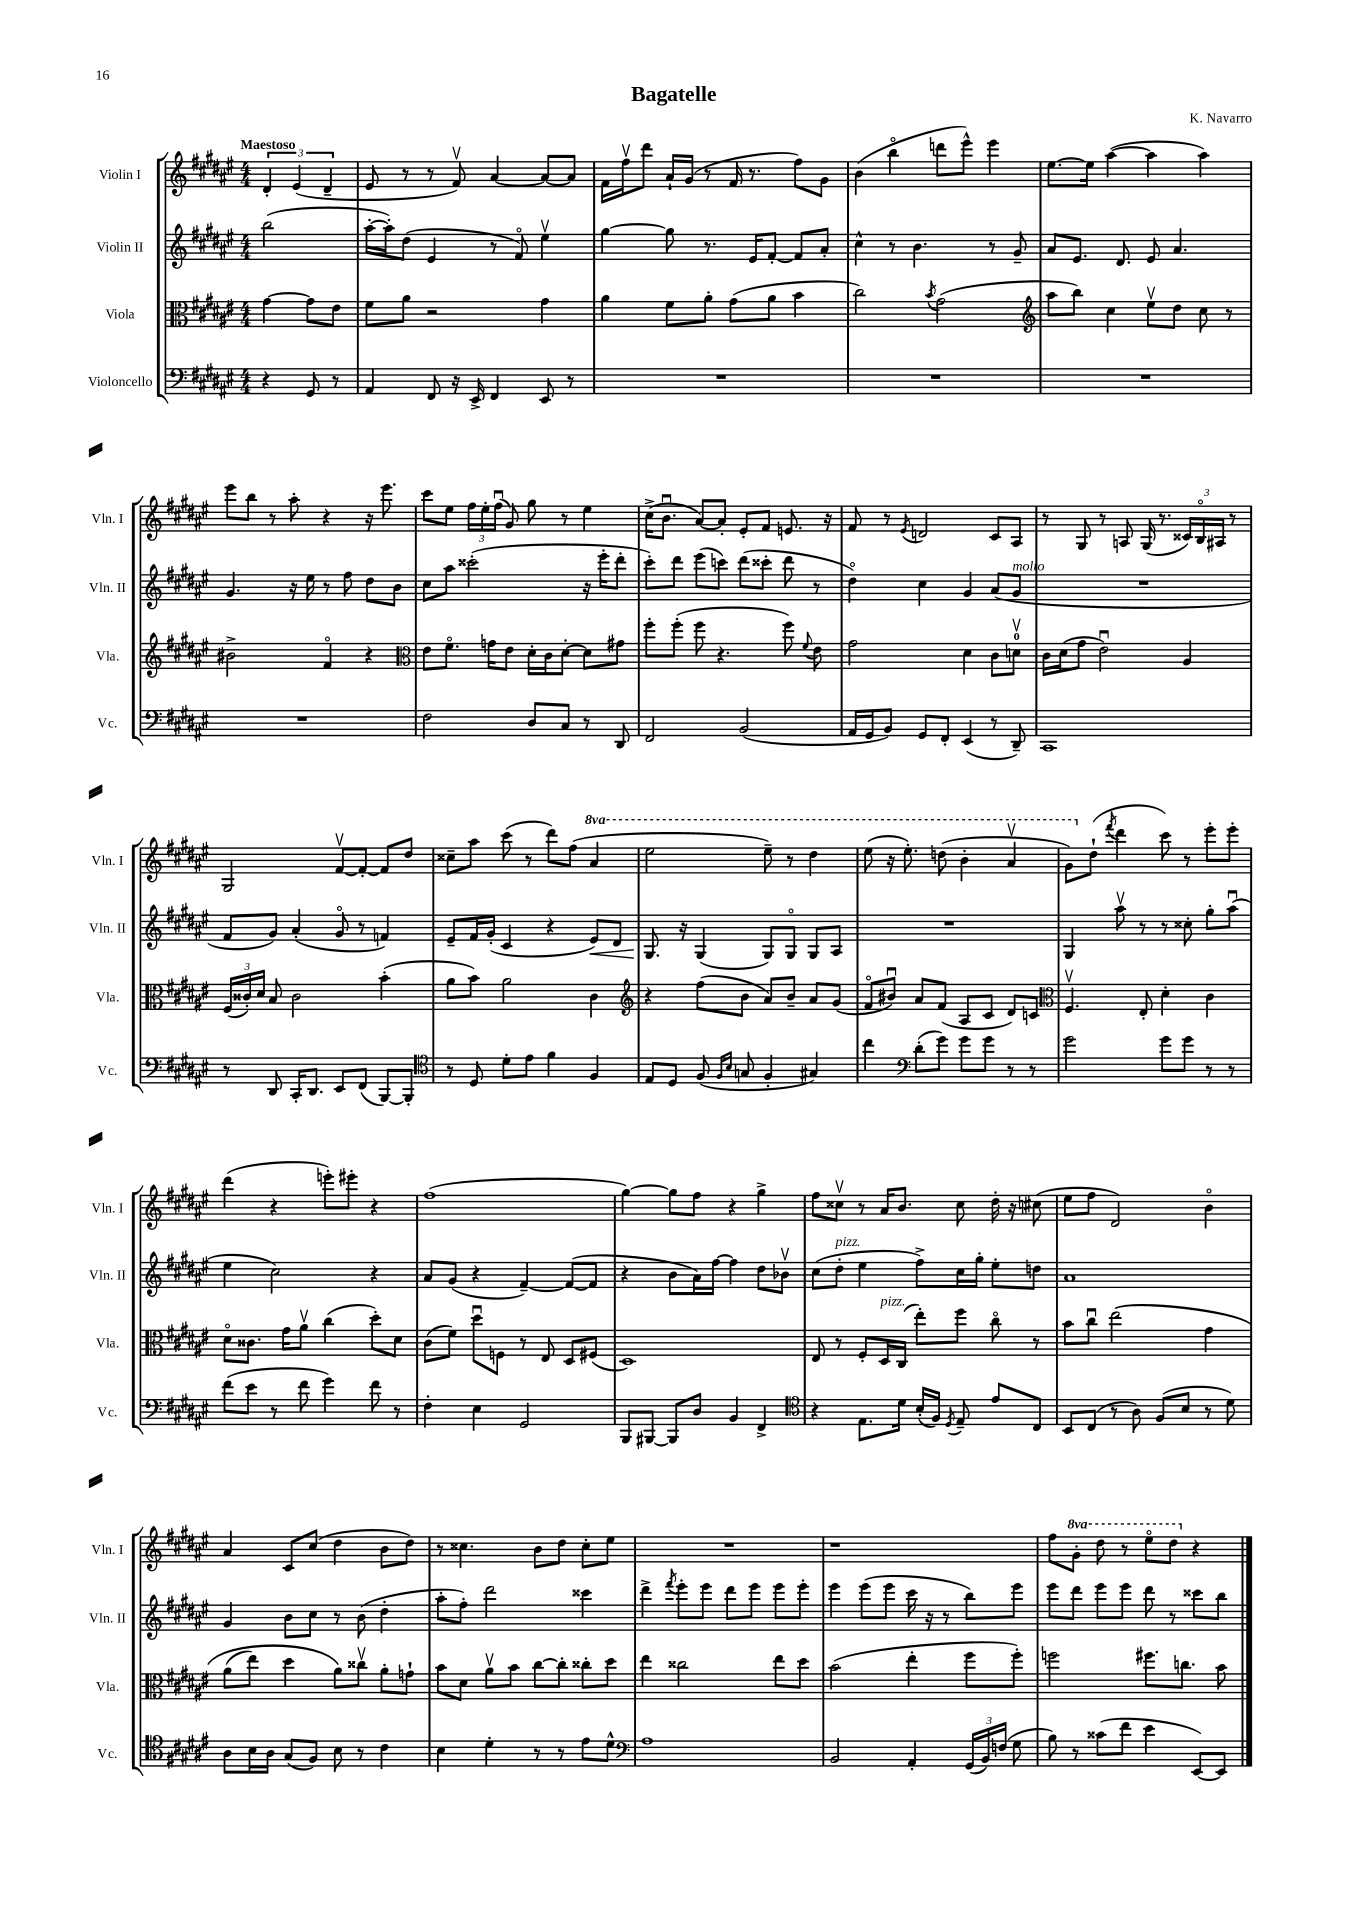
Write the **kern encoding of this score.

**kern	**kern	**kern	**kern
*staff4	*staff3	*staff2	*staff1
*clefF4	*clefC3	*clefG2	*clefG2
*k[f#c#g#d#a#e#]	*k[f#c#g#d#a#e#]	*k[f#c#g#d#a#e#]	*k[f#c#g#d#a#e#]
*M4/4	*M4/4	*M4/4	*M4/4
4r	[4g#	(2bb	6d#'
.	.	.	(6e#
8GG#	8g#]	.	.
.	.	.	6d#~
8r	8e#	.	.
=	=	=	=
4AA#	8f#	[16aa#'	8e#
.	.	16aa#'])	.
.	8a#	(8dd#	8r
8FF#	2r	4e#	8r
16r	.	.	8f#v)
16EE#^	.	.	.
4FF#	.	8r	[4a#
.	.	8f#o)	.
8EE#	4g#	4ee#v	8a#_
8r	.	.	8a#]
=	=	=	=
1r	4a#	[4gg#	16f#
.	.	.	16ff#v
.	.	.	8ddd#
.	8f#	8gg#]	16a#`
.	.	.	(16g#
.	8a#'	8.r	8r
.	(8g#	.	16f#
.	.	16e#	8.r
.	8a#	[8f#'	.
.	4b	8f#]	8ff#)
.	.	8a#'	8g#
=	=	=	=
1r	2cc#)	4cc#^^	(4b
.	.	8r	4bbo
.	.	4.b	.
.	8qb	.	.
.	(2g#	.	8ddd
.	.	.	8eee#^^)
.	.	8r	4eee#
.	.	8g#~	.
=	=	=	=
*	*clefG2	*	*
1r	8aa#	8a#	[8.ee#
.	8bb)	8.e#	.
.	.	.	16ee#]
.	4cc#	.	([4aa#
.	.	8.d#	.
.	8ee#v	8e#	4aa#]
.	8dd#	4.a#	.
.	8cc#	.	4aa#)
.	8r	.	.
=	=	=	=
1r	2b#^	4.g#	8eee#
.	.	.	8bb
.	.	.	8r
.	.	16r	8aa#'
.	.	16ee#	.
.	4f#o	8r	4r
.	.	8ff#	.
.	4r	8dd#	16r
.	.	.	8.eee#
.	.	8b	.
=	=	=	=
*	*clefC3	*	*
2F#	8e#	8cc#	8ccc#
.	8.f#o	8aa#	8ee#
.	.	(2ccc##'	24ff#
.	.	.	24ee#'
.	16g	.	.
.	.	.	(24ff#u
.	8e#	.	8g#)
8D#	16d#'	.	8gg#
.	16c#	.	.
8C#	[8d#'	.	8r
8r	8d#]	16r	4ee#
.	.	16eee#'	.
8DD#	8g#	8ddd#'	.
=	=	=	=
2FF#	8ff#'	8ccc#')	(16cc#^
.	.	.	8.bu
.	(8ff#'	8ddd#	.
.	8ff#	(8eee#	[8a#)
.	4.r	8ccc)	8a#']
(2BB	.	(8ddd#	8e#'
.	.	8ccc##'	8f#
.	8ff#)	8ddd#	8.e
.	8qqf#	.	.
.	8e#	8r	.
.	.	.	16r
=	=	=	=
16AA#	2g#	4dd#o)	8f#
16GG#	.	.	.
8BB)	.	.	8r
.	.	.	8qe#
8GG#	.	4cc#	2d
8FF#'	.	.	.
(4EE#	4d#	4g#	.
8r	8c#	(8a#	8c#
8DD#~)	8dv	8g#	8A#
=	=	=	=
1CC#	16c#	1r	8r
.	(16d#	.	.
.	8g#	.	8G#
.	2e#u)	.	8r
.	.	.	8A
.	.	.	(16G#
.	.	.	8.r
.	4A#	.	24c##)
.	.	.	24Bo
.	.	.	24A#
.	.	.	8r
=	=	=	=
8r	(24F#	8f#	2G#
.	24c##')	.	.
.	24d#	.	.
8DD#	8B	8g#)	.
16CC#'	2c##	(4a#'	.
8.DD#	.	.	.
8EE#	.	8g#o	[8f#v
(8FF#	.	8r	8f#'_
[8BBB)	(4b'	4f)	8f#]
8BBB']	.	.	8dd#
=	=	=	=
*clefC4	*	*	*
8r	8a#	8e#~	8cc##~
8D#	8b)	16f#	8aa#
.	.	(16g#'	.
8d#'	2a#	4c#	(8ccc#
8e#	.	.	8r
4f#	.	4r	8ddd#)
.	.	.	(8ff#
4F#	4c#	8e#)	4aa#
.	.	8d#	.
=	=	=	=
*	*clefG2	*	*
8E#	4r	8.G#	2eee#
8D#	.	.	.
.	.	16r	.
(8F#	(8ff#	(4G#	.
16qqF#	.	.	.
16qqB	.	.	.
8G	8b	.	.
4F#'	8a#)	8G#)	8eee#~)
.	8b~	8G#o	8r
4G#)	8a#	8G#	4ddd#
.	(8g#	8A#	.
=	=	=	=
4cc#	8f#o	1r	(8eee#
.	8b#u)	.	16r
.	.	.	8.eee#')
*clefF4	*	*	*
(8d#'	8a#	.	.
8g#)	(8f#	.	(8ddd
8g#	8A#	.	4bb'
8g#	8c#	.	.
8r	8d#)	.	4aa#v
8r	8c	.	.
=	=	=	=
*	*clefC3	*	*
2g#	4.F#v	4G#	8gg#)
.	.	.	(8dd#`
.	.	.	8qfff#
.	.	8aa#v	4ddd#
.	8E#'	8r	.
8g#	4d#'	8r	8ccc#)
8g#	.	8cc##'	8r
8r	4c#	8gg#'	8eee#'
8r	.	(8aa#u	8eee#'
=	=	=	=
(8f#	8d#o	4ee#	(4ddd#
8e#	8.c##	.	.
8r	.	2cc#)	4r
.	16g#	.	.
8f#	8a#v	.	.
4g#)	(4cc#	.	8eee')
.	.	.	8eee#'
8f#	8dd#')	4r	4r
8r	8d#	.	.
=	=	=	=
4F#'	(8c#	8a#	(1ff#
.	8f#)	(8g#	.
4E#	8dd#u	4r	.
.	8F	.	.
2GG#	8r	[4f#~)	.
.	8E#	.	.
.	8D#	(8f#_	.
.	(8F#	8f#]	.
=	=	=	=
8BBB	1D#)	4r	[4gg#)
[8BBB#	.	.	.
8BBB#]	.	8b	8gg#]
8D#	.	16a#)	8ff#
.	.	[16ff#	.
4BB	.	4ff#]	4r
4FF#^	.	8dd#	4gg#^
.	.	8b-v	.
=	=	=	=
*clefC4	*	*	*
4r	8E#	(8cc#	8ff#
.	8r	8dd#'	8cc##v
8.E#	8F#'	4ee#	8r
.	16D#	.	16a#
16d#	(16C#	.	8.b
(16B'	8ee#')	8ff#^)	.
16F#)	.	.	.
8qD#	.	.	.
8E#~	8ff#	16cc#	8cc##
.	.	16gg#'	.
8e#	8cc#o	8ee#'	16dd#'
.	.	.	16r
8C#	8r	8dd	(8cc#
=	=	=	=
8BB	8b	1a#	8ee#
(8C#	8cc#u	.	8ff#
8r	&(2ee#	.	2d#)
8A#)	.	.	.
(8F#	.	.	.
8B	.	.	.
8r	4g#	.	4bo
8d#)	.	.	.
=	=	=	=
8A#	(8a#	4g#	4a#
16B	8ee#)	.	.
16A#	.	.	.
(8G#	4dd#	8b	8c#
8F#)	.	8cc#	(8cc#
8B	8a#&)	8r	4dd#
8r	8cc##v	(8b	.
4c#	8a#'	4dd#'	8b
.	8g`	.	8dd#)
=	=	=	=
4B	8b	8aa#'	8r
.	8d#	8ff#')	4.cc##
4d#'	8a#v	2ddd#	.
.	8b	.	.
8r	[8cc#	.	8b
8r	8cc#']	.	8dd#
8e#	8cc##'	4ccc##	8cc##'
8d#^^	8dd#	.	8ee#
=	=	=	=
*clefF4	*	*	*
1A#	4ee#	4ddd#^	1r
.	.	8qfff#	.
.	2cc##	8eee#'	.
.	.	8eee#	.
.	.	8ddd#	.
.	.	8eee#	.
.	8ee#	8eee#	.
.	8dd#	8eee#'	.
=	=	=	=
2BB	(2b	4eee#	1r
.	.	(8eee#	.
.	.	8eee#	.
4AA#'	4ee#'	16ccc#	.
.	.	16r	.
.	.	8r	.
(24GG#	8ff#	8bb)	.
24BB)	.	.	.
(24F	.	.	.
8G#	8ff#')	8eee#	.
=	=	=	=
8B)	2ff	8eee#	8ff#
8r	.	8ddd#	8gg#'
(8c##	.	8eee#	8ddd#
8f#	.	8eee#	8r
4e#	8.ff#	8ddd#	8eee#o
.	.	8r	8ddd#
.	8.cc	.	.
[8EE#)	.	8ccc##	4r
8EE#]	8b	8bb	.
==	==	==	==
*-	*-	*-	*-
